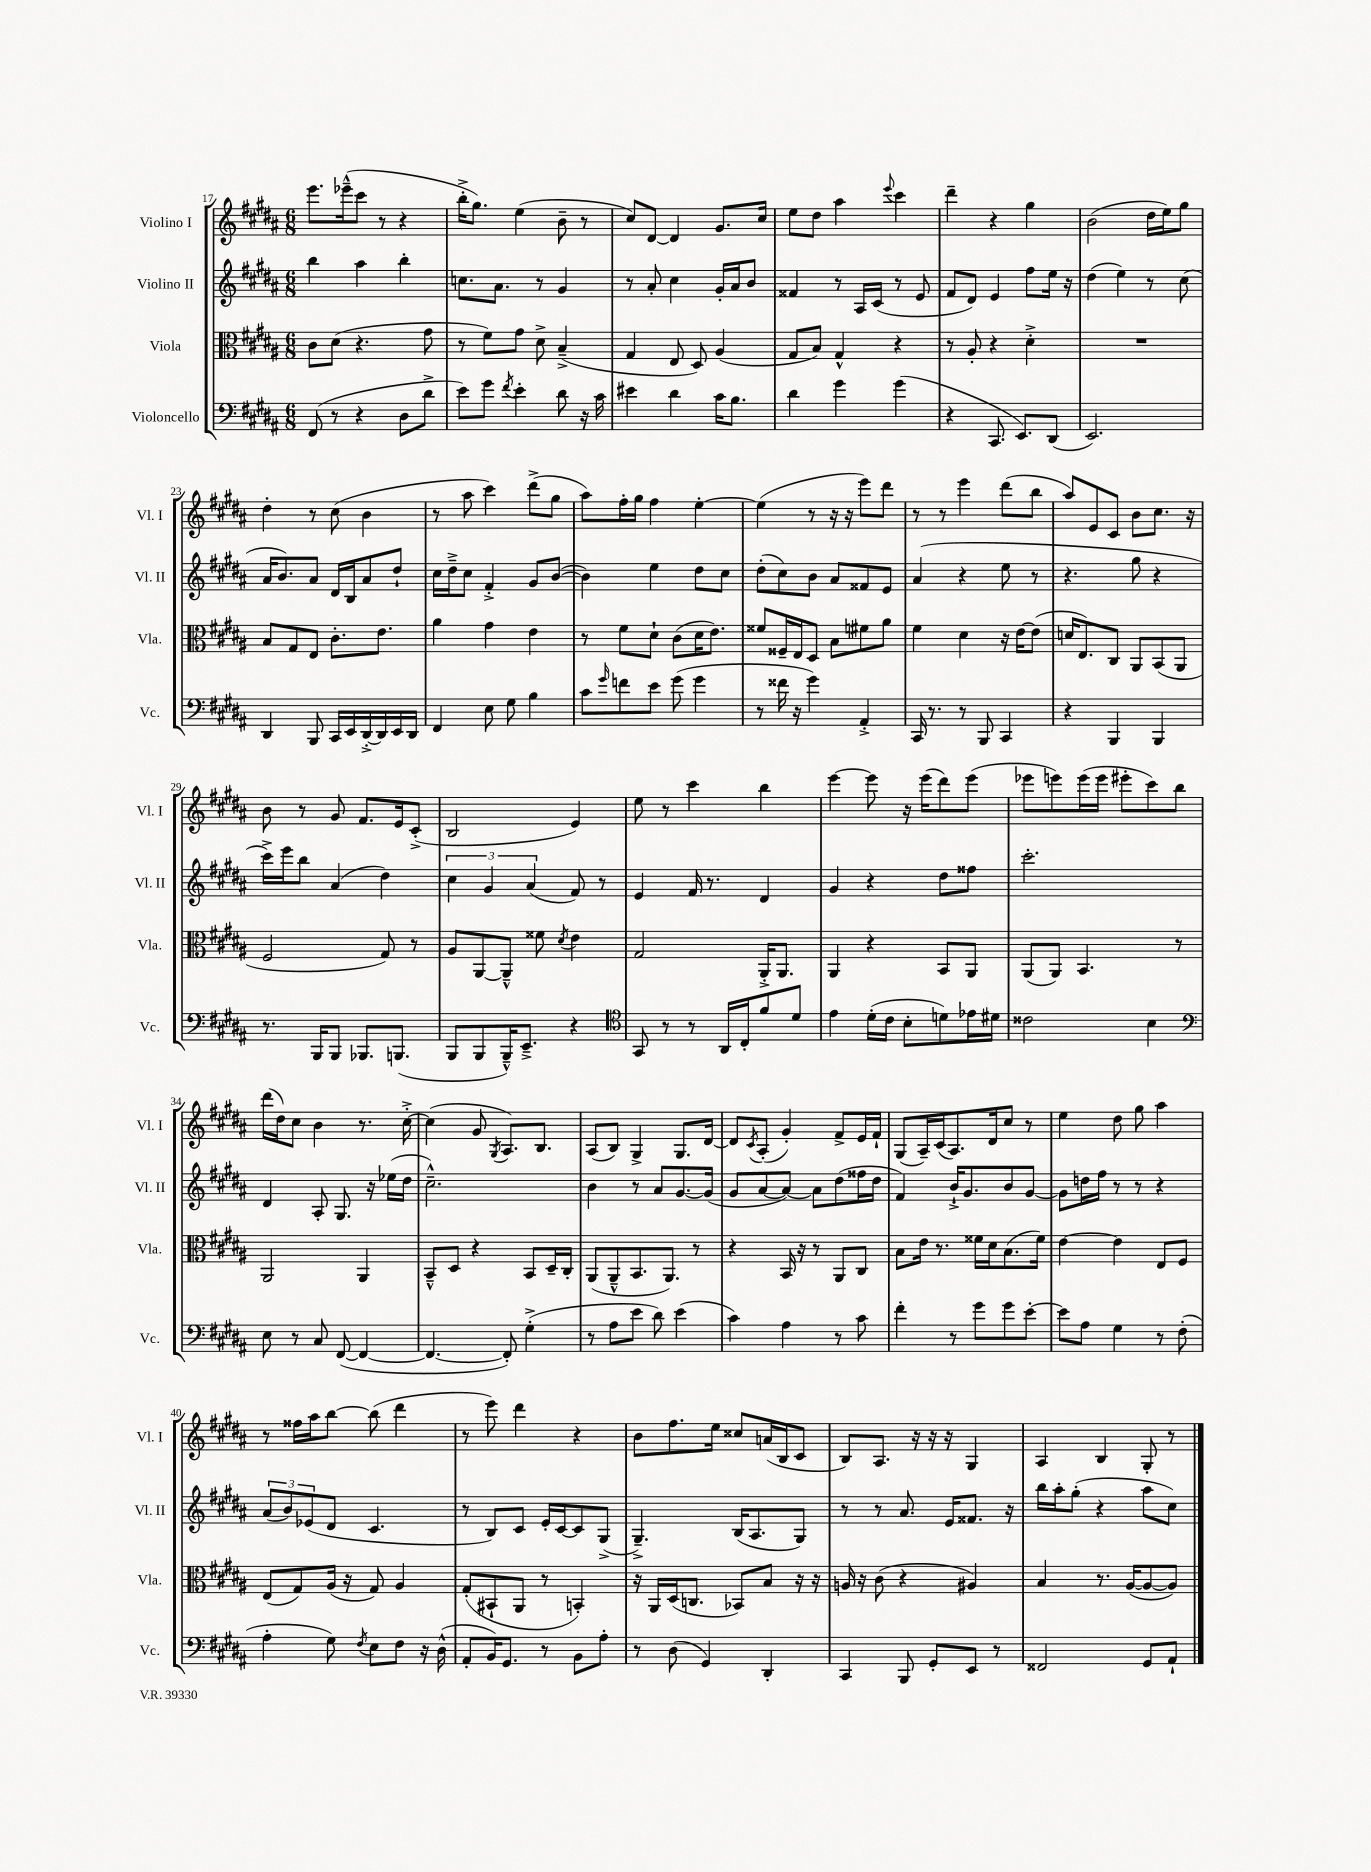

**kern	**kern	**kern	**kern
*staff4	*staff3	*staff2	*staff1
*clefF4	*clefC3	*clefG2	*clefG2
*k[f#c#g#d#a#]	*k[f#c#g#d#a#]	*k[f#c#g#d#a#]	*k[f#c#g#d#a#]
*M6/8	*M6/8	*M6/8	*M6/8
(8FF#	8c#	4bb	8.eee
8r	(8d#	.	.
.	.	.	(16eee-~^^
4r	4.r	4aa#	8ccc#
.	.	.	8r
8D#	.	4bb'	4r
8d#^	8g#	.	.
=	=	=	=
8e)	8r	8.cc	16bb'^
.	.	.	8.gg#)
8g#	8f#)	.	.
.	.	8.a#	.
8qf#	.	.	.
4e'	8g#	.	(4ee
.	8d#^	8r	.
8d#	(4B~^	4g#	8b~
16r	.	.	8r
16c#	.	.	.
=	=	=	=
4e#	4G#	8r	8cc#)
.	.	8a#'	[8d#
4d#	8E	4cc#	4d#]
.	8D#)	.	.
16c#	(4A#	16g#'	8.g#
8.B	.	16a#	.
.	.	8b	.
.	.	.	16cc#
=	=	=	=
4d#	8G#	4f##	8ee
.	8B)	.	8dd#
4g#	4G#^^	8r	4aa#
.	.	16A#	.
.	.	(16c#	.
.	.	.	8qqeee
(4g#	4r	8r	4ccc#
.	.	8e	.
=	=	=	=
4r	8r	8f#	4ddd#~
.	8A#'	8d#)	.
8.CC#	4r	4e	4r
8.EE)	.	.	.
.	4d#'^	8ff#	4gg#
(8DD#	.	16ee	.
.	.	16r	.
=	=	=	=
2.EE)	2.r	(4dd#	(2b
.	.	4ee)	.
.	.	8r	16dd#
.	.	.	16ee)
.	.	(8cc#	8gg#
=	=	=	=
4DD#	8B	16a#	4dd#'
.	.	8.b)	.
.	8G#	.	.
8BBB	8E	8a#	8r
16CC#	8.c#'	16d#	(8cc#
16EE	.	16B	.
[16DD#'^	.	8a#	4b
16DD#]	8.e	.	.
16EE	.	8dd#`	.
16DD#	.	.	.
=	=	=	=
4FF#	4a#	16cc#	8r
.	.	16dd#~^	.
.	.	8cc#	8aa#
8E	4g#	4f#'^	4ccc#)
8G#	.	.	.
4B	4e	8g#	(8ddd#^
.	.	([8b	8gg#
=	=	=	=
8c#	8r	4b])	8aa#)
16qqg#	.	.	.
8f	8f#	.	16ff#'
.	.	.	16gg#
8e	8d#`	4ee	4ff#
(8g#	(8c#	.	.
4g#	16d#	8dd#	[4ee'
.	8.e)	.	.
.	.	8cc#	.
=	=	=	=
8r	8f##	(8dd#'	(4ee]
16f##	16F##~	8cc#)	.
16r	16E	.	.
4g#)	8D#	8b	8r
.	8B	8a#	16r
.	.	.	16r
4AA#'^	8f#	8f##	8eee)
.	8a#	8e	8ddd#
=	=	=	=
16CC#	4f#	(4a#	8r
8.r	.	.	.
.	.	.	8r
8r	4d#	4r	4eee
8BBB	.	.	.
4CC#	16r	8ee	(8ddd#
.	[16e	.	.
.	(8e]	8r	8bb
=	=	=	=
4r	16d	4.r	8aa#)
.	8.E)	.	.
.	.	.	8e
4BBB	8C#	.	8c#
.	8AA#	8gg#	8b
4BBB	(8BB	4r	8.cc#
.	8AA#	.	.
.	.	.	16r
=	=	=	=
8.r	2F#	16ccc#^)	8b
.	.	16eee	.
.	.	8bb	8r
16BBB	.	.	.
8BBB	.	(4a#	8g#
8.BBB-	.	.	8.f#
.	8G#)	4dd#)	.
(8.BBB	.	.	16e
.	8r	.	(8c#'^
=	=	=	=
8BBB	8A#	6cc#	2B
8BBB	[8AA#	.	.
.	.	6g#	.
16BBB~^^)	8AA#~^^]	.	.
8.EE~^	.	.	.
.	.	(6a#	.
.	8f##	.	.
.	8qd#	.	.
4r	4e	8f#)	4e)
.	.	8r	.
=	=	=	=
*clefC4	*	*	*
8GG#	2G#	4e	8ee
8r	.	.	8r
8r	.	16f#	4ccc#
.	.	8.r	.
16AA#	.	.	.
16C#'	.	.	.
8f#	16AA#'^	4d#	4bb
.	8.AA#	.	.
8d#	.	.	.
=	=	=	=
4e	4AA#	4g#	[4eee
(16d#'	4r	4r	8eee]
16c#	.	.	.
8B'	.	.	16r
.	.	.	(16eee
8d)	8BB	8dd#	8ddd#)
16e-	8AA#	8ff##	(8eee
16d#	.	.	.
=	=	=	=
2c##	(8AA#	2.ccc#'	8eee-
.	8AA#)	.	8eee)
.	4.BB	.	(16eee
.	.	.	16eee
.	.	.	8eee#'
4B	.	.	8ccc#)
.	8r	.	8bb
=	=	=	=
*clefF4	*	*	*
8E	2AA#	4d#	(16ddd#
.	.	.	16dd#)
8r	.	.	8cc#
8C#	.	8A#'	4b
([8FF#	.	8.G#	.
4FF#_	4AA#	.	8.r
.	.	16r	.
.	.	(16ee-	.
.	.	16dd#	[16cc#'^
=	=	=	=
4.FF#_	8BB~^^	2.cc#~^^)	(4cc#]
.	8D#	.	.
.	4r	.	8g#
.	.	.	8qG#
8FF#'])	.	.	8.A#)
(4G#'^	8BB	.	.
.	.	.	8.B
.	16D#~	.	.
.	16C#'	.	.
=	=	=	=
8r	(8AA#	4b	(8A#
8A#	8AA#~^^	.	8B)
8e	8.BB	8r	4G#^
8d#)	.	8a#	.
.	8.AA#)	.	.
(4e	.	[8.g#	8.G#
.	8r	.	.
.	.	(16g#]	[16d#
=	=	=	=
4c#)	4r	8g#	8d#]
.	.	.	8qc#
.	.	[8a#	(8A#'
4A#	16BB	8a#_)	4g#')
.	16r	.	.
.	8r	8a#]	.
8r	8AA#	(8dd#	8f#^
8c#	8C#	16ff##	16e
.	.	16dd#	16f#`
=	=	=	=
4f#'	8B	4f#)	(8G#
.	16e	.	16A#~)
.	8.r	.	(16c#
8r	.	16b`^	8.A#)
.	.	8.g#	.
8g#	16f##	.	.
.	16d#	.	16d#
8g#	(8.B	8b	8cc#
[8e'	.	[8g#	8r
.	16f##)	.	.
=	=	=	=
8e]	[4e	8g#]	4ee
8A#	.	16dd	.
.	.	16ff#	.
4G#	4e]	8r	8dd#
.	.	8r	8gg#
8r	8E	4r	4aa#
(8F#'	8F#	.	.
=	=	=	=
4A#'	(8E	(12a#	8r
.	.	12b)	.
.	8G#)	.	16ff##
.	.	(12e-	.
.	.	.	16aa#
8G#)	(16A#	8d#	[8bb
.	16r	.	.
8qF#	.	.	.
8E	8G#)	4.c#	(8bb]
8F#	4A#	.	4ddd#
16r	.	.	.
(16D#^^	.	.	.
=	=	=	=
8AA#'	(8G#'	8r	8r
16BB)	8BB#`	8B)	8eee)
8.GG#	.	.	.
.	8AA#	8c#	4ddd#
8r	8r	16e'	.
.	.	[16c#	.
8BB	4BB')	8c#]	4r
8A#'	.	(8G#^	.
=	=	=	=
8r	16r	4.G#~^)	8b
.	16AA#	.	.
(8D#	(16D#	.	8.ff#
.	8.C	.	.
4GG#)	.	.	.
.	.	.	16ee
.	8BB-)	(16B	8cc##
.	.	8.A#	.
4DD#'	8B	.	(16a
.	.	.	16B
.	16r	8G#)	8c#
.	16r	.	.
=	=	=	=
4CC#	16A	8r	8B)
.	16r	.	.
.	(8c#	8r	8.A#
8BBB	4r	8.a#	.
.	.	.	16r
8GG#'	.	.	16r
.	.	16e	16r
8EE	4A#)	8.f##	4G#
8r	.	.	.
.	.	16r	.
=	=	=	=
2FF##	4B	16bb	4A#
.	.	16aa#'	.
.	.	(8gg#'	.
.	8.r	4r	4B
.	([16A#	.	.
8GG#	8A#_	8aa#	8G#'
8AA#`	8A#])	8cc#)	8r
==	==	==	==
*-	*-	*-	*-
